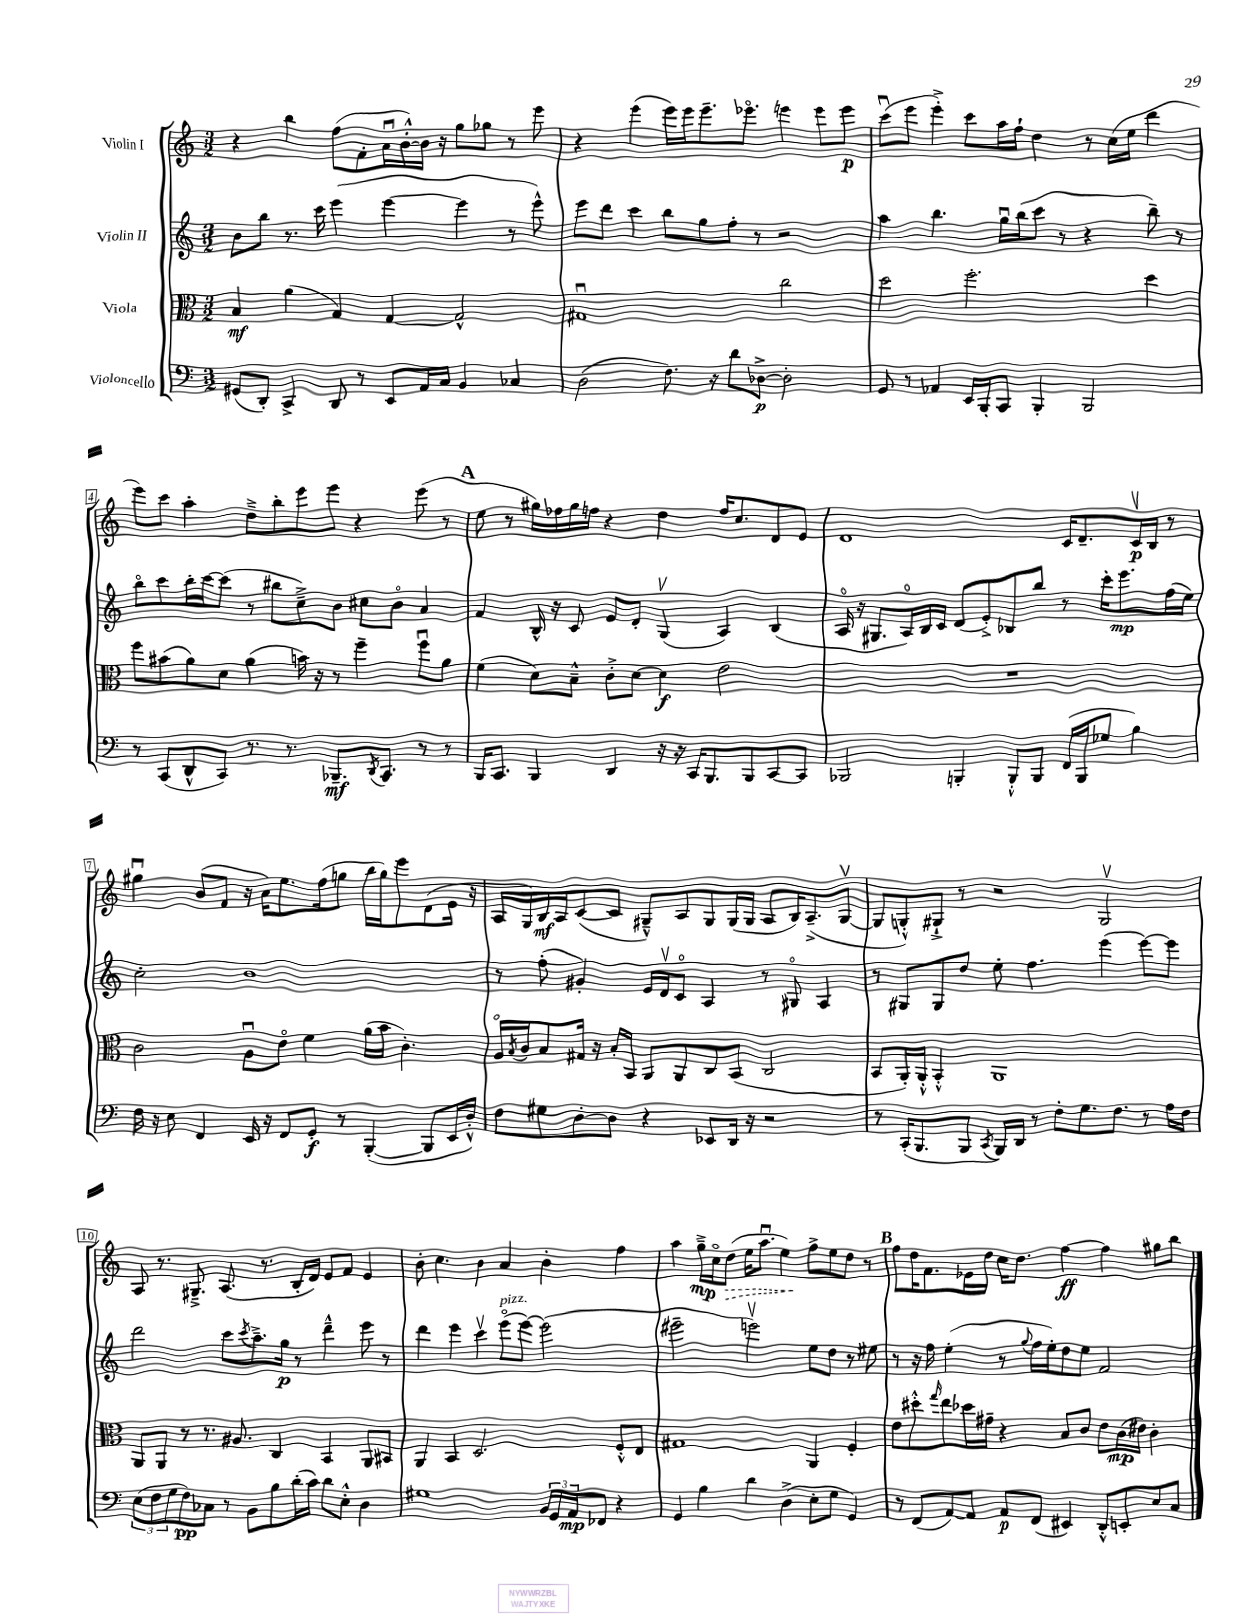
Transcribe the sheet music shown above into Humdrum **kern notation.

**kern	**kern	**kern	**kern
*staff4	*staff3	*staff2	*staff1
*clefF4	*clefC3	*clefG2	*clefG2
*k[]	*k[]	*k[]	*k[]
*M3/2	*M3/2	*M3/2	*M3/2
(8GG#/L	4B/	8b\L	4r
8DD'/J)	.	8bb\J	.
4CC^/	(4a\	8.r	4bb\
.	.	16ccc\	.
8DD/	4G/)	(4eee\	(8ff\L
8r	.	.	8f'\
8EE/L	[4G/	[4eee\	16au\L
.	.	.	[16b'^^\)
16AA/L	.	.	16b\]JJ
16C/JJ	.	.	16r
4BB/	2G^^/]	4eee\]	8gg\L
.	.	.	8gg-\J
4C-/	.	8r	8r
.	.	8eee^^\)	8eee\
=	=	=	=
(2D\	1G#u	8eee\L	4r
.	.	8ddd\J	.
.	.	4ccc\	(4eee\
8.F\)	.	8bb\L	16eee\LL)
.	.	.	16eee\J
.	.	8gg\	8.eee~\
16r	.	.	.
8d\L	.	8ff'\J	.
.	.	.	8.eee-o\J
[8D-^\J	.	8r	.
2D-'\]	2cc\	2r	4eee\
.	.	.	8eee\L
.	.	.	8eee\J
=	=	=	=
8GG/	2dd\	4aa\	(8cccu\L
8r	.	.	8eee\J
4AA-/	.	4.bb\	4eee'^\)
16EE/LL	2.ff'\	.	8ccc\L
16BBB'/J	.	.	.
8CC/J	.	16ggu\LL	16aa\L
.	.	(16bb\J	16ff`\JJ
4BBB'/	.	8ccc\J	4dd\
.	.	8r	.
2BBB/	.	4r	8r
.	.	.	(16cc\LL
.	.	.	16ee\JJ
.	4dd\	8bb~\)	4ddd\
.	.	8r	.
=	=	=	=
8r	8ff\L	8bbo\L	8eee\L)
(8CC/L	(8b#\	8ccc\	8ccc\J
8DD^^/	8a\)	16bb'\L	4aa'\
.	.	[16ccc\J	.
8CC/J)	8d\J	(8ccc\]J	.
8.r	(4a\	8r	8dd~^\L
.	.	8bb#\L	8bb'\
8.r	.	.	.
.	16b\)	8cc~^\)	8eee\
.	16r	.	.
8.BBB-~/L	8r	8b\J	8eee\J
.	4ff~\	8cc#\L	4r
8qDD/	.	.	.
8.CC/J	.	.	.
.	.	8bo\J	.
8r	8ffu\L	4a/	(8eee\
8r	8a\J	.	8r
=	=	=	=
16BBB/LK	(4f\	4f/	8ee\
8.CC/J	.	.	.
.	.	.	8r
4BBB/	8d\L)	16B^^/	16gg#\LL)
.	.	16r	16ff-\
.	8B~^^\J	8c/	16gg#\
.	.	.	16ff\JJ
4DD/	8c'^\L	8e/L	4r
.	[8d\J	8d'/J	.
16r	4d\]	(4Gv/	4dd\
16r	.	.	.
16CC/LK	.	.	.
8.BBB/	.	.	.
.	2e\	4A/)	16ff/LK
.	.	.	8.cc/
8BBB/	.	.	.
[8CC/	.	(4B/	8d/
8CC/]J	.	.	8e/J
=	=	=	=
2BBB-/	1.r	16Ao/	1d
.	.	16r	.
.	.	8.G#/L	.
.	.	16Ao/L)	.
.	.	16B/	.
.	.	16c/JJ	.
4BBB'/	.	(8d/L	.
.	.	8e'^/)	.
8BBB'^^/L	.	8B-/	.
8BBB/J	.	8bb/J	.
(16FF/LL	.	8r	16c/LK
16BBB/J	.	.	8.d~/
8G-/J	.	16ccc'\LK	.
.	.	8.eee\	.
4B\)	.	.	16cv/L
.	.	.	16B/JJ
.	.	(16ff\L	8r
.	.	16ee\JJ)	.
=	=	=	=
16F\	2c\	2cc'\	4gg#u\
16r	.	.	.
8E\	.	.	.
4FF/	.	.	(8b/L
.	.	.	8f/J
16EE/	8Au\L	1b	16r
16r	.	.	16a\LK)
8FF/L	8eo\J	.	8.ee\
8GG'/J	4f\	.	.
.	.	.	(16ff\k
8r	.	.	8gg\J
([4BBB'/	(16a\LL	.	16bb\LL
.	16b\JJ	.	16gg\J)
.	4.c'\)	.	8eee\
8BBB/]L	.	.	(8d\
16EE/L	.	.	16e\Jk
16D'^^/JJ)	.	.	16r
=	=	=	=
8F\L	16Ao/LL	8r	16A/LL
.	8qB/	.	.
.	16c/J	.	16G/)
8G#\	8B/	(8ff'\	16B/
.	.	.	16A/J
[8D'\	16G#/Jk	4g#'/)	([8c/
.	16r	.	.
8D\]J	16B'/LL	.	8c/]J
.	16BB/JJ	.	.
4r	8AA/L	16e/LL	8G#~^^/L)
.	.	16dv/J	.
.	8AA/	8co/J	8A/
8EE-/L	8C/	4A/	8G#/
16DD/Jk	(8BB/J	.	(16G#/L
16r	.	.	16G#/JJ
2r	2C/	8r	8A/L
.	.	8G#o/	16B/K)
.	.	.	(8.A~^/
.	.	4A/	.
.	.	.	[8G#v/J
=	=	=	=
8r	8BB/L	8r	8G#/]L
(16CC'/LK	16AA'/L)	8G#/L	8G'^^/)
8.BBB/	16AA'^^/JJ	.	.
.	4BB'^^/	8G#/	8G#`^/J
8BBB/J	.	8dd/J	8r
8qCC/	.	.	.
16BBB/LL)	1AA	8ee'\	2r
16DD/JJ	.	.	.
8r	.	4.ff\	.
8F'\L	.	.	.
8.G\	.	.	.
.	.	(4eee\	2G#v/
8.F\J	.	.	.
8r	.	[8eee\L)	.
16A\LL	.	8eee\]J	.
16F\JJ	.	.	.
=	=	=	=
(12E\L	8AA/L	2ddd\	8A/
12F\	.	.	.
.	8AA/J	.	8.r
12G\	.	.	.
8F\)	8r	.	.
.	.	.	8.G#~^/
8C-\J	8.r	.	.
8r	.	8ccc\L	(8.A/
.	8.A#/	.	.
.	.	8qccc/	.
8BB\L	.	8.aa~^\	.
.	.	.	8.r
8B\	4C/	.	.
.	.	16gg\Jk	.
(16d'\L	.	8r	16B'/LL
16c\JJ)	.	.	16d/JJ)
8d\L	4BB/	4ddd~^^\	8e/L
8E'^^\J	.	.	8f/J
4D\	8AA/L	8eee\	4e/
.	8BB#/J	8r	.
=	=	=	=
1G#	4AA/	4ddd\	8b'\
.	.	.	4.cc\
.	4BB/	4eee\	.
.	2.D/	4cccv\	4b\
.	.	(8eeeo\L	4a/
.	.	[8eee\J)	.
24BB/LL	.	(2eee\]	4b'\
24GG/	.	.	.
24AA/J	.	.	.
8FF-/J	.	.	.
4r	8F'^^/L	.	4ff\
.	8E/J	.	.
=	=	=	=
4GG/	1G#	2eee#~\	4aa\
4B\	.	.	16gg~^\LL
.	.	.	16cco\J
.	.	.	(8dd\J
4d\	.	2eeev\)	16ee\LK
.	.	.	8.aau\J
(4D^\	.	.	4ee\)
8E'\L	4AA/	8ee\L	8ff^\L
8G\J	.	8dd\J	8ee\
4GG/)	4F'/	8r	8dd\J
.	.	8ee#\	8r
=	=	=	=
8r	8e\L	8r	8ff\L
(8FF/L	8dd#'^^\	16r	16dd\K
.	.	16ff\	8.f\
.	16qqgg/	.	.
[8AA/)	8ee\	(4ee'\	.
8AA/]J	16dd-\L	.	16e-\L
.	16g#~\JJ	.	16dd\JJ
8AA/L	4r	8r	16cc\LK
.	.	.	8.dd\J
.	.	8qqgg/	.
(8FF/J	.	16ff\LL	.
.	.	16ee'\J)	.
4EE#/)	8B/L	8dd\	[4ff\
.	8c/J	8ee\J	.
8DD'^^/L	8e\L	2f/	4ff\]
8EE'/	(16c\L	.	.
.	16e#\JJ)	.	.
8E/	4c'\	.	8gg#\L
8C/J	.	.	8bb\J
==	==	==	==
*-	*-	*-	*-
